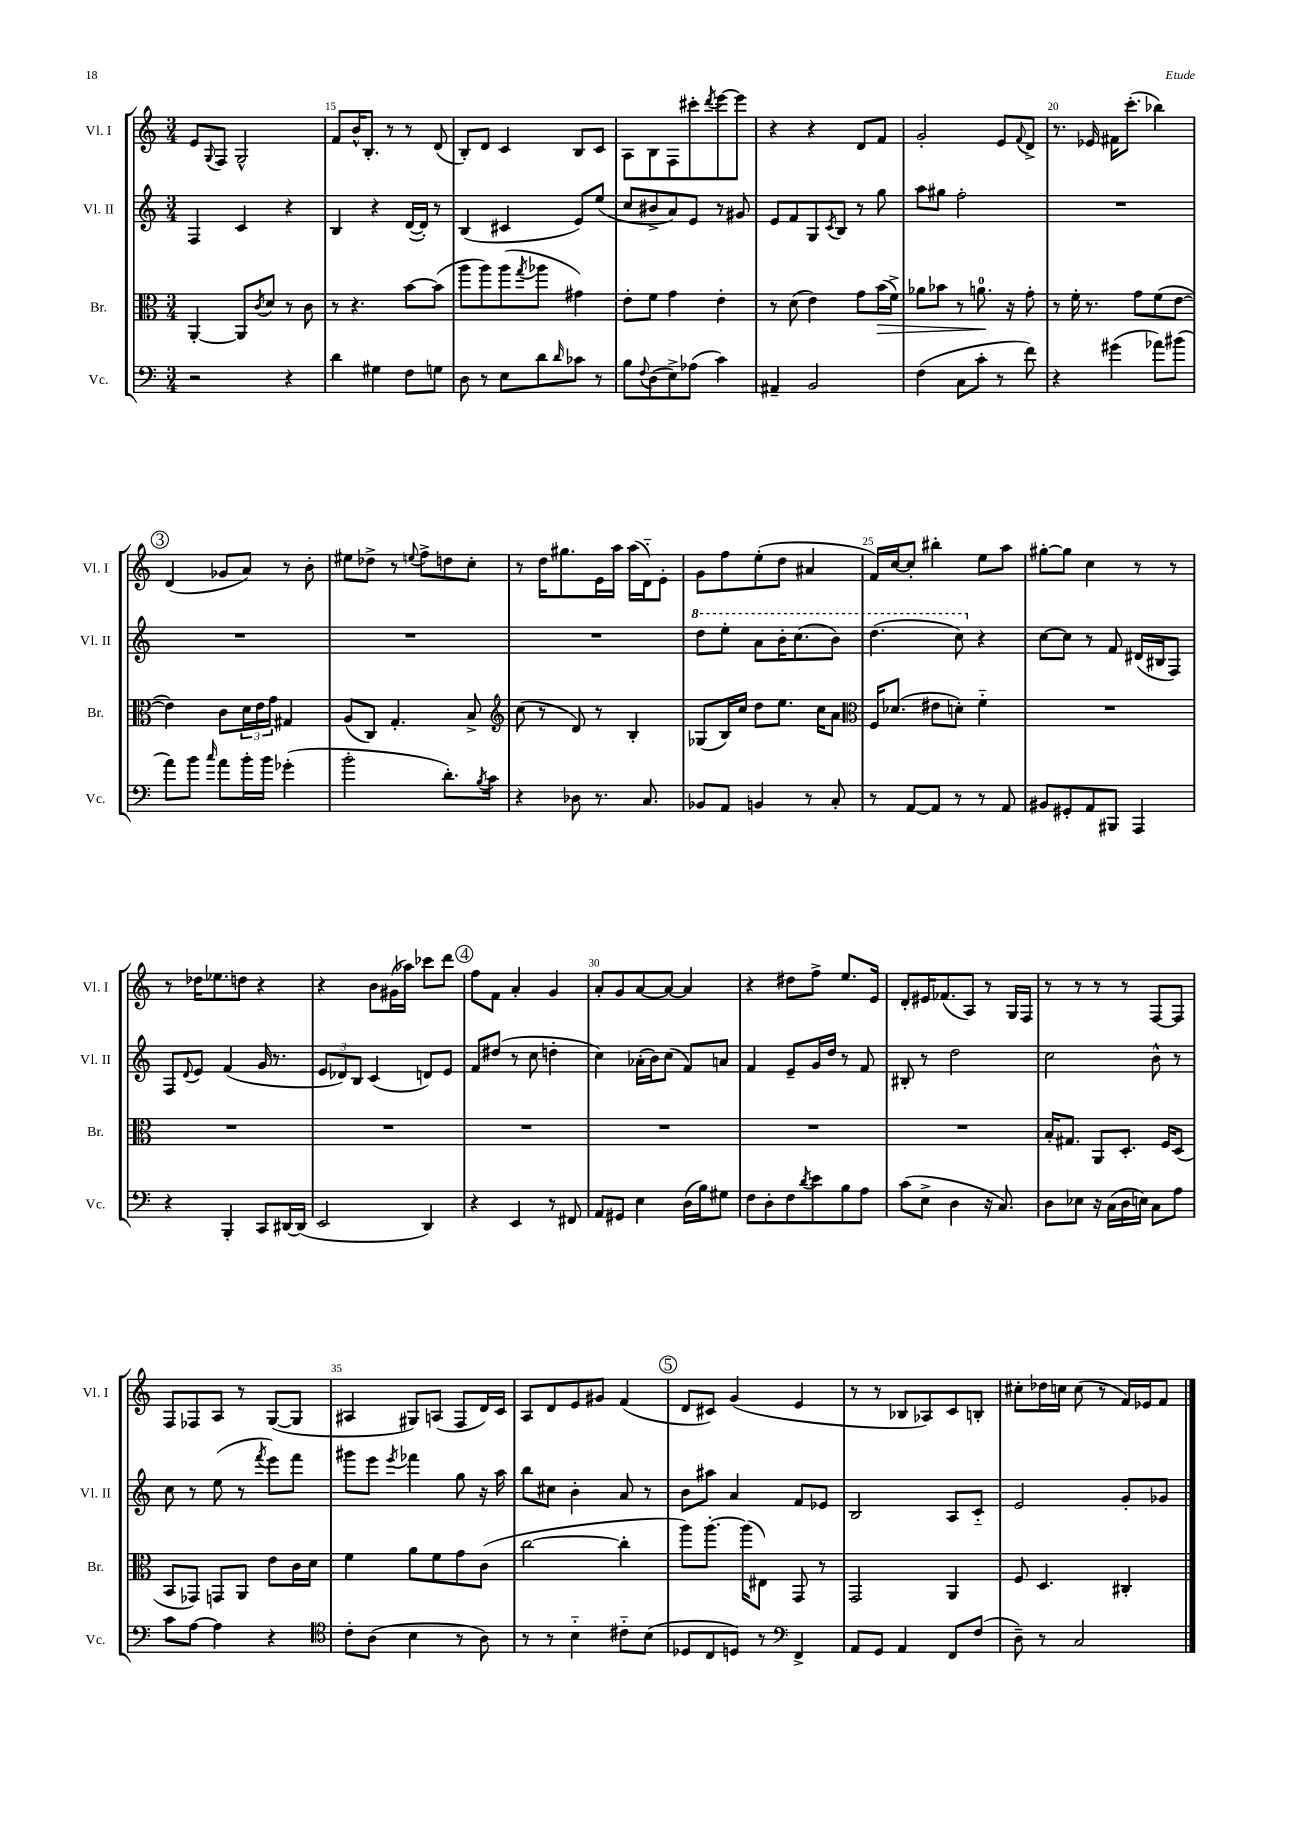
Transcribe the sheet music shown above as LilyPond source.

<<
\new StaffGroup <<
\new Staff = "s0" \with { instrumentName = "Vl. I" shortInstrumentName = "Vl. I" } {
    \clef treble \key c \major \numericTimeSignature \time 3/4
    e'8 \appoggiatura { g8 } f8 g2-^ |
    f'8 b'16-^ b8.-. r8 r8 d'8( |
    b8-.) d'8 c'4 b8 c'8 |
    a8 b8 f8 cis'''8-. \acciaccatura { d'''8 } e'''8~ e'''8 |
    r4 r4 d'8 f'8 |
    g'2-. e'8 \appoggiatura { f'8 } d'8-> |
    r8. ees'16 fis'16 c'''8.-.( bes''4) |
    \mark \markup { \circle "3" } d'4( ges'8 a'8) r8 b'8-. |
    eis''8 des''8-> r8 \appoggiatura { e''8 } f''8-> d''8 c''8-. |
    r8 d''16 gis''8. e'16 a''16 a''16( d'16-_) e'8-. |
    g'8 f''8 e''8-.( d''8 ais'4 |
    f'16) c''16~ c''8-. bis''4-. e''8 a''8 |
    gis''8~-. gis''8 c''4 r8 r8 |
    r8 des''16 ees''8. d''8 r4 |
    r4 b'8 gis'16( aes''16) ces'''8 d'''8 |
    \mark \markup { \circle "4" } f''8 f'8 a'4-. g'4 |
    a'8-. g'8 a'8~ a'8~ a'4 |
    r4 dis''8 f''8-> e''8. e'16 |
    d'8-. eis'16 fes'8.( a8) r8 g16 f16 |
    r8 r8 r8 r8 f8~ f8 |
    f8 fes8 a8 r8 g8~( g8 |
    ais4 gis8) a8( f8 d'16) c'16 |
    a8 d'8 e'8 gis'8 f'4( |
    \mark \markup { \circle "5" } d'8 cis'8) g'4( e'4 |
    r8 r8 bes8 aes8) c'8 b8-. |
    cis''8-. des''16 c''16 c''8( r8 f'16) ees'16 f'8 \bar "|." |
}
\new Staff = "s1" \with { instrumentName = "Vl. II" shortInstrumentName = "Vl. II" } {
    \clef treble \key c \major \numericTimeSignature \time 3/4
    f4 c'4 r4 |
    b4 r4 d'16~( d'16-.) r8 |
    b4( cis'4 e'8) e''8( |
    c''8 bis'8-> a'8) e'8 r8 gis'8 |
    e'8 f'8 g8 \acciaccatura { c'8 } b8 r8 g''8 |
    a''8 gis''8 f''2-. |
    R2. |
    \mark \markup { \circle "3" } R2. |
    R2. |
    R2. |
    \ottava #1 d'''8 e'''8-. a''8 b''16-. c'''8.( b''8) |
    d'''4.( c'''8) \ottava #0 r4 |
    c''8~ c''8 r8 f'8 dis'16( bis16 f8) |
    f8 \appoggiatura { d'8 } e'8 f'4( g'16 r8. |
    \tuplet 3/2 { e'8 des'8) b8 } c'4( d'8) e'8 |
    \mark \markup { \circle "4" } f'8 dis''8( r8 c''8 d''4-. |
    c''4) aes'16-.( b'16) c''8( f'8) a'8 |
    f'4 e'8-- g'16 d''16 r8 f'8 |
    bis8-. r8 d''2 |
    c''2 b'8-^ r8 |
    c''8 r8 e''8( r8 \acciaccatura { f'''8 } e'''8) f'''8 |
    gis'''8 e'''8 \acciaccatura { e'''8 } fes'''4 g''8 r16 a''16 |
    b''8 cis''8 b'4-. a'8 r8 |
    \mark \markup { \circle "5" } b'8 ais''8 a'4 f'8 ees'8 |
    b2 a8 c'8-_ |
    e'2 g'8-. ges'8 \bar "|." |
}
\new Staff = "s2" \with { instrumentName = "Br." shortInstrumentName = "Br." } {
    \clef alto \key c \major \numericTimeSignature \time 3/4
    a,4~-. a,8 \acciaccatura { c'8 } d'8 r8 c'8 |
    r8 r4. b'8~ b'8( |
    a''8 a''8) a''8( \acciaccatura { g''8 } aes''8 gis'4) |
    e'8-. f'8 g'4 e'4-. |
    r8 d'8( e'4) g'8 b'16\>( f'16->) |
    aes'8 bes'8 r8 a'8.-0\! r16 g'8-. |
    r8 f'16-. r8. g'8 f'8( e'8~ |
    \mark \markup { \circle "3" } e'4) c'8 \tuplet 3/2 { d'16 e'16 g'16 } gis4 |
    a8( c8) g4.-. b8-> |
    \clef treble c''8( r8 d'8) r8 b4-. |
    ges8( b16) c''16 d''8 e''8. c''16 a'8 |
    \clef alto f16 des'8.( eis'8 d'8-.) f'4-_ |
    R2. |
    R2. |
    R2. |
    \mark \markup { \circle "4" } R2. |
    R2. |
    R2. |
    R2. |
    b16-. gis8. a,8 d8.-. f16 d8( |
    b,8 ges,8) g,8 a,8 e'8 c'16 d'16 |
    f'4 a'8 f'8 g'8 c'8( |
    c''2~ c''4-. |
    \mark \markup { \circle "5" } a''8) a''8.~-. a''16( eis8) g,8 r8 |
    g,2 a,4 |
    f8 d4. cis4-. \bar "|." |
}
\new Staff = "s3" \with { instrumentName = "Vc." shortInstrumentName = "Vc." } {
    \clef bass \key c \major \numericTimeSignature \time 3/4
    r2 r4 |
    d'4 gis4 f8 g8 |
    d8 r8 e8 d'8 \grace { d'16 } ces'8 r8 |
    b8 \appoggiatura { f8 } d8( e8->) aes8( c'4) |
    ais,4-- b,2 |
    f4( c8 c'8-. r8 f'8) |
    r4 gis'4( aes'8) bis'8( |
    \mark \markup { \circle "3" } a'8) b'8 \grace { c''16 } a'8 b'16-. b'16 ges'4-.( |
    b'2-. d'8.-.) \acciaccatura { b8 } c'16 |
    r4 des8 r8. c8. |
    bes,8 a,8 b,4 r8 c8-. |
    r8 a,8~ a,8 r8 r8 a,8 |
    bis,8 gis,8-. a,8 bis,,8 a,,4 |
    r4 b,,4-. c,8 dis,16~ dis,16( |
    e,2 d,4) |
    \mark \markup { \circle "4" } r4 e,4 r8 fis,8 |
    a,8 gis,8 e4 d16( b16) gis8 |
    f8 d8-. f8 \acciaccatura { d'8 } e'8 b8 a8 |
    c'8( e8-> d4 r16 c8.) |
    d8 ees8 r16 c16( d16 e16) c8 a8 |
    c'8 a8~ a4 r4 |
    \clef tenor c'8-. a8( b4 r8 a8) |
    r8 r8 b4-_ cis'8-_ b8( |
    \mark \markup { \circle "5" } des8 c8 d8) r8 \clef bass f,4-> |
    a,8 g,8 a,4 f,8 f8( |
    d8--) r8 c2 \bar "|." |
}
>>
>>
\layout { \context { \Score currentBarNumber = #14 \override BarNumber.break-visibility = ##(#f #t #t) barNumberVisibility = #(every-nth-bar-number-visible 5) } }
